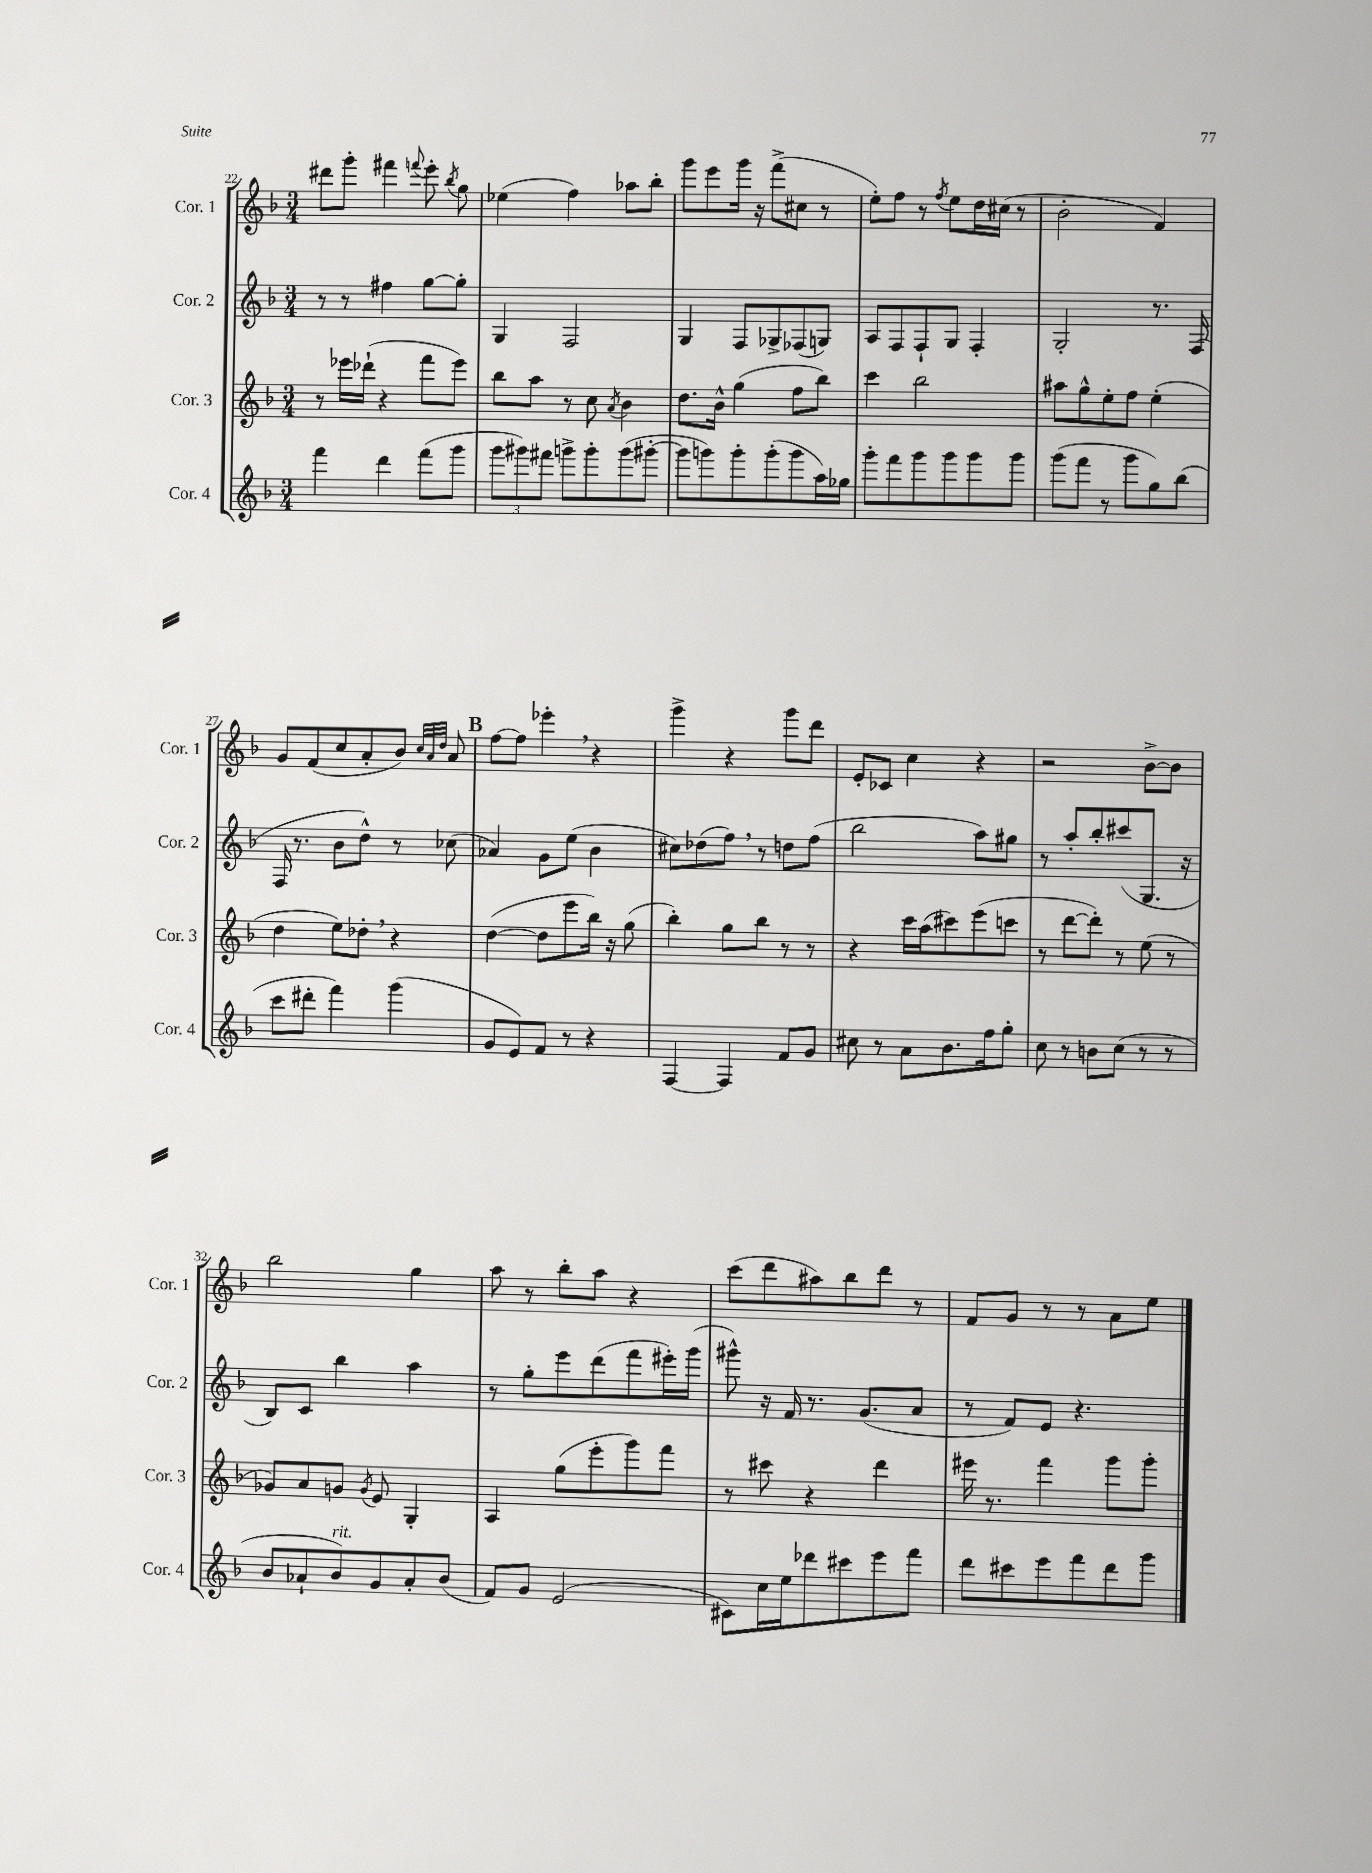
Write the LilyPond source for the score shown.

<<
\new StaffGroup <<
\new Staff = "s0" \with { instrumentName = "Cor. 1" shortInstrumentName = "Cor. 1" } {
    \clef treble \key f \major \numericTimeSignature \time 3/4
    \autoBeamOff dis'''8[ g'''8]-. fis'''4 \appoggiatura { f'''8 } e'''8-. \acciaccatura { bes''8 } g''8 |
    ees''4( f''4) aes''8[ bes''8]-. |
    g'''8[ e'''8 g'''16] r16 f'''8[->( cis''8] r8 |
    e''8[-.) f''8] r8 \acciaccatura { f''8 } e''8[ d''16 cis''16]( r8 |
    bes'2-. f'4) |
    g'8[ f'8( c''8 a'8-. bes'8]) \grace { c''32[ a'32 d''32] } a'8 |
    \mark \markup { \bold "B" } f''8[~ f''8] ees'''4-. \breathe r4 |
    g'''4-> r4 g'''8[ d'''8] |
    e'8[-. ces'8] c''4 r4 |
    r2 bes'8[~-> bes'8] |
    bes''2 g''4 |
    a''8 r8 bes''8[-. a''8] r4 |
    c'''8[( d'''8 ais''8) bes''8 d'''8] r8 |
    f'8[ g'8] r8 r8 a'8[ e''8] \bar "|." |
}
\new Staff = "s1" \with { instrumentName = "Cor. 2" shortInstrumentName = "Cor. 2" } {
    \clef treble \key f \major \numericTimeSignature \time 3/4
    \autoBeamOff r8 r8 fis''4 g''8[~ g''8]-. |
    g4 f2 |
    g4 f8[ ges8-> fes8( g8]) |
    a8[ f8 f8-! g8] f4-. |
    g2-. r8. f16( |
    f16 r8. bes'8[ d''8]-^) r8 ces''8( |
    \mark \markup { \bold "B" } aes'4) g'8[ e''8]( bes'4 |
    cis''8[) des''8( f''8]) \breathe r8 d''8[ f''8]( |
    bes''2 a''8[) gis''8] |
    r8 a''8[-. bes''8-. cis'''8( g8.] r16 |
    bes8[) c'8] bes''4 a''4 |
    r8 g''8[-. e'''8 d'''8( f'''8 eis'''16-.) g'''16]( |
    gis'''8-^) r16 f'16 r8. g'8.[( a'8] |
    r8 f'8[) e'8] r4. \bar "|." |
}
\new Staff = "s2" \with { instrumentName = "Cor. 3" shortInstrumentName = "Cor. 3" } {
    \clef treble \key f \major \numericTimeSignature \time 3/4
    \autoBeamOff r8 ees'''16[ des'''16]-!( r4 f'''8[ ees'''8]) |
    bes''8[ a''8] r8 c''8 \acciaccatura { a'8 } bes'4 |
    d''8.[ bes'16]-^ g''4( f''8[ bes''8]) |
    c'''4 bes''2 |
    ais''8[ g''8-^ e''8-. f''8] e''4-.( |
    d''4 e''8[) des''8]-. \breathe r4 |
    \mark \markup { \bold "B" } d''4~( d''8[ e'''8 bes''16]) r16 g''8( |
    bes''4-.) g''8[ bes''8] r8 r8 |
    r4 c'''16[ a''16( cis'''8) e'''8( c'''8] |
    r8 d'''8[~ d'''8]-.) r8 e''8( r8 |
    ges'8[) a'8 g'8] \acciaccatura { g'8 } e'8 g4-. |
    a4 g''8[( e'''8-. g'''8) f'''8] |
    r8 cis'''8 r4 d'''4 |
    eis'''16 r8. f'''4 g'''8[ g'''8]-. \bar "|." |
}
\new Staff = "s3" \with { instrumentName = "Cor. 4" shortInstrumentName = "Cor. 4" } {
    \clef treble \key f \major \numericTimeSignature \time 3/4
    \autoBeamOff f'''4 d'''4 f'''8[( g'''8] |
    \tuplet 3/2 { g'''8[ gis'''8) fis'''8] } g'''8[-> g'''8-. g'''8( gis'''8]~-. |
    gis'''8[ g'''8) g'''8-. g'''8-.( g'''8 a''16) ges''16] |
    g'''8[-. f'''8 g'''8 g'''8 g'''8 g'''8] |
    g'''8[( f'''8] r8 g'''8[ g''8) bes''8]( |
    c'''8[ dis'''8]-. f'''4) g'''4( |
    \mark \markup { \bold "B" } g'8[ e'8) f'8] r8 r4 |
    f4~ f4 f'8[ g'8] |
    cis''8 r8 a'8[ bes'8. f''16 g''8]-. |
    c''8 r8 b'8[ c''8]( r8 r8 |
    bes'8[ aes'8-! bes'8^\markup { \italic "rit." }) g'8 aes'8-. bes'8]( |
    f'8[) g'8] e'2( |
    cis'8[) c''16 e''16 des'''8 cis'''8 e'''8 f'''8] |
    d'''8[ cis'''8 e'''8 f'''8 d'''8 g'''8] \bar "|." |
}
>>
>>
\layout { \context { \Score currentBarNumber = #22 } }
